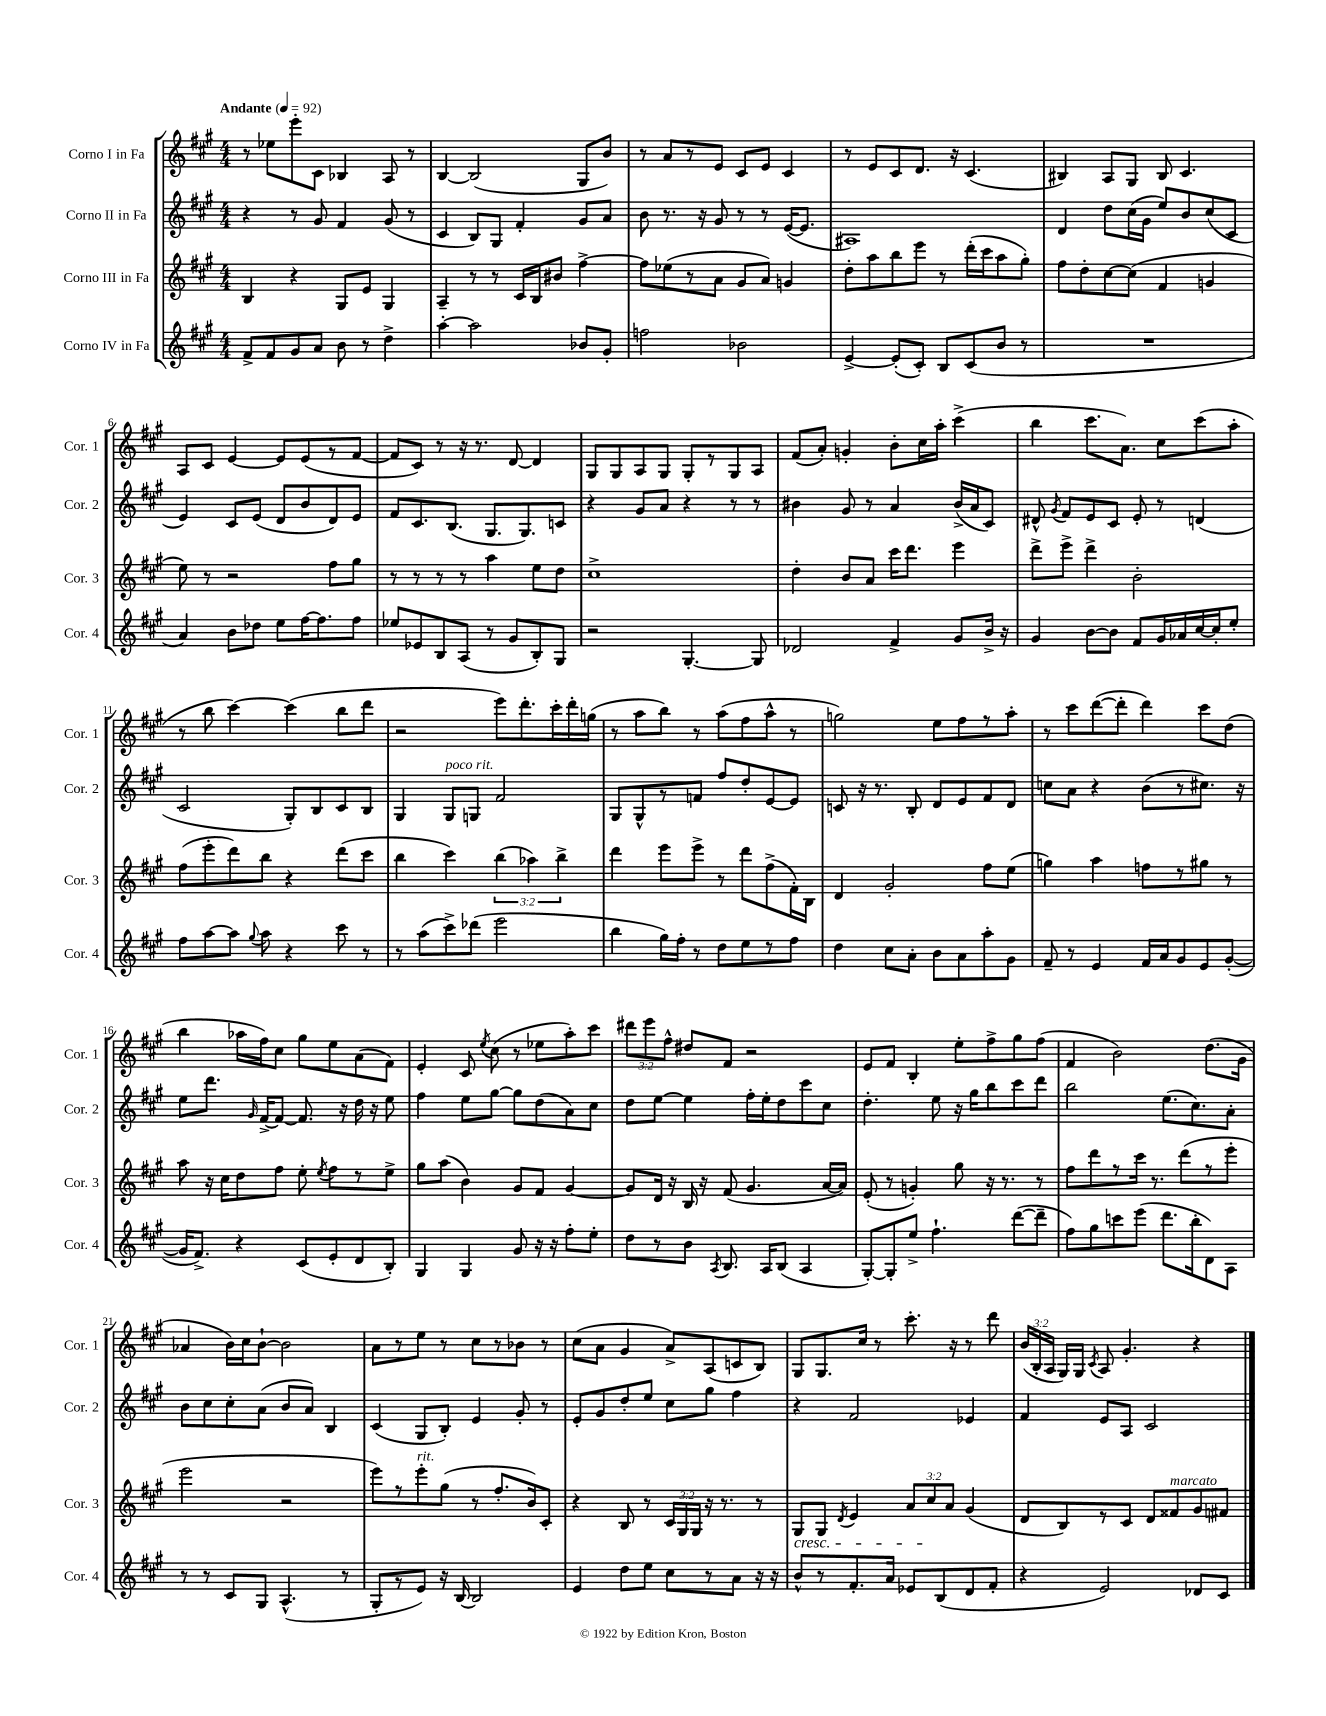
<<
\new StaffGroup <<
\new Staff = "s0" \with { instrumentName = "Corno I in Fa" shortInstrumentName = "Cor. 1" } {
    \clef treble \key a \major \numericTimeSignature \time 4/4 \override Staff.TupletNumber.text = #tuplet-number::calc-fraction-text \tempo "Andante" 4 = 92
    \autoBeamOff r8 ees''8[ e'''8-. cis'8] bes4 a8 r8 |
    b4~ b2( gis8[ b'8]) |
    r8 a'8[ r8 e'8] cis'8[ e'8] cis'4 |
    r8 e'8[ cis'8 d'8.] r16 cis'4.( |
    bis4) a8[ gis8] bis8 cis'4. |
    a8[ cis'8] e'4~ e'8[ e'8( r8 fis'8]~ |
    fis'8[ cis'8]) r8 r16 r8. d'8~ d'4 |
    gis8[ gis8 a8 gis8] gis8[-. r8 gis8 a8] |
    fis'8[( a'8]-.) g'4-. b'8[-. cis''16 a''16]-. cis'''4->( |
    b''4 cis'''8.[ a'8.]) cis''8[ cis'''8( a''8]-. |
    r8 b''8 cis'''4~) cis'''4( b''8[ d'''8] |
    r2 e'''8[) d'''8.-. cis'''16-. d'''16-. g''16]( |
    r8 a''8[ b''8]) r8 a''8[( fis''8 a''8]-^ r8 |
    g''2) e''8[ fis''8 r8 a''8]-. |
    r8 cis'''8[ d'''8~( d'''8]-. d'''4) cis'''8[ d''8]( |
    b''4 aes''16[ fis''16) cis''8] gis''8[ e''8 a'8( fis'8]) |
    e'4-. cis'8 \acciaccatura { e''8 } cis''8( r8 ees''8[ a''8-.) cis'''8] |
    \tuplet 3/2 { dis'''8[ e'''8 fis''8]-^ } dis''8[ fis'8] r2 |
    e'8[ fis'8] b4-. e''8[-. fis''8-> gis''8 fis''8]( |
    fis'4 b'2) d''8.[( gis'16] |
    aes'4 b'16[) cis''16 b'8]~-! b'2 |
    a'8[ r8 e''8] r8 cis''8[ r8 bes'8] r8 |
    cis''8[( a'8] gis'4 a'8[->) a8( c'8 b8]) |
    gis8[ gis8. cis''16] r8 cis'''8.-. r16 r8 d'''8 |
    \tuplet 3/2 { b'16[( b16-. a16] } gis16[) gis16] \acciaccatura { cis'8 } a8 gis'4.-. r4 \bar "|." |
}
\new Staff = "s1" \with { instrumentName = "Corno II in Fa" shortInstrumentName = "Cor. 2" } {
    \clef treble \key a \major \numericTimeSignature \time 4/4
    \autoBeamOff r4 r8 gis'8 fis'4 gis'8( r8 |
    cis'4 b8[) gis8] fis'4-. gis'8[ a'8] |
    b'8 r8. r16 gis'8 r8 r8 e'16[~( e'8.] |
    ais1) |
    d'4 d''8[ cis''16( gis'16] e''8[) b'8 cis''8( cis'8] |
    e'4) cis'8[ e'8]( d'8[ b'8 d'8) e'8] |
    fis'8[ cis'8. b8.]( gis8.[ gis8.) c'8] |
    r4 gis'8[ a'8] r4 r8 r8 |
    bis'4 gis'8 r8 a'4 bis'16[->( a'16 cis'8]) |
    dis'8-^ \acciaccatura { gis'8 } fis'8[ e'8 cis'8] e'8-. r8 d'4( |
    cis'2 gis8[-.) b8 cis'8 b8] |
    gis4 gis8[^\markup { \italic "poco rit." } g8] fis'2 |
    gis8[ gis8-^ r8 f'8] fis''8[ d''8-. e'8~ e'8] |
    c'8 r16 r8. b8-. d'8[ e'8 fis'8 d'8] |
    c''8[ a'8] r4 b'8[( r8 cis''8.]) r16 |
    e''8[ d'''8.] \grace { gis'16 } fis'16[~-> fis'8]~ fis'8. r16 d''16 r16 e''8 |
    fis''4 e''8[ gis''8]~ gis''8[ d''8( a'8) cis''8] |
    d''8[ e''8]~ e''4 fis''16[-. e''16-. d''8 cis'''8 cis''8] |
    d''4.-. e''8 r16 gis''16[ b''8 cis'''8 d'''8] |
    b''2 e''8.[( cis''8.) a'8]-. |
    b'8[ cis''8 cis''8-. a'8]( b'8[ a'8]) b4 |
    cis'4( gis8[ b8]-.) e'4 gis'8-. r8 |
    e'8[-. gis'8 d''8-. e''8] cis''8[ gis''8] fis''4 |
    r4 fis'2 ees'4 |
    fis'4 e'8[ a8] cis'2 \bar "|." |
}
\new Staff = "s2" \with { instrumentName = "Corno III in Fa" shortInstrumentName = "Cor. 3" } {
    \clef treble \key a \major \numericTimeSignature \time 4/4 \override Staff.TupletNumber.text = #tuplet-number::calc-fraction-text
    \autoBeamOff b4 r4 gis8[ e'8] gis4 |
    a4-- r8 r8 cis'16[ b16 bis'8] fis''4~-> |
    fis''8[ ees''8( r8 a'8] gis'8[ a'8]) g'4 |
    d''8[-. a''8 b''8 e'''8] r8 d'''16[-.( cis'''16 a''8 gis''8]-.) |
    fis''8[ d''8-. cis''8~ cis''8]( fis'4 g'4 |
    e''8) r8 r2 fis''8[ gis''8] |
    r8 r8 r8 r8 a''4 e''8[ d''8] |
    cis''1-> |
    d''4-. b'8[ a'8] cis'''16[ d'''8.] e'''4 |
    d'''8[-> e'''8]-> d'''4-> b'2-. |
    fis''8[( e'''8-. d'''8) b''8] r4 d'''8[( cis'''8] |
    b''4 cis'''4) \tuplet 3/2 { b''4( aes''4) b''4-> } |
    d'''4 e'''8[ e'''8]-> r8 d'''8[ fis''8->( fis'16-.) b16] |
    d'4 gis'2-. fis''8[ e''8]( |
    g''4) a''4 f''8[ r8 gis''8] r8 |
    a''8 r16 cis''16[ d''8 fis''8] e''8-. \acciaccatura { e''8 } fis''8[ r8 e''8]-> |
    gis''8[ a''8]( b'4) gis'8[ fis'8] gis'4~ |
    gis'8[ d'16] r16 b16 r16 fis'8( gis'4. a'16[~ a'16]) |
    e'8-.( r8 g'4-.) gis''8 r16 r8. r8 |
    fis''8[ d'''8 r8 cis'''16] r8. d'''8[( r8 e'''8]-. |
    e'''2 r2 |
    e'''8[) r8 e'''8-.^\markup { \italic "rit." } gis''8]( r8 fis''8.[-. b'16) cis'8]-. |
    r4 b8 r8 \tuplet 3/2 { cis'16[ gis16 gis16] } r16 r8. r8 |
    gis8[\cresc gis8] \acciaccatura { d'8 } e'4 \tuplet 3/2 { a'8[ cis''8\! a'8] } gis'4( |
    d'8[ b8) r8 cis'8] d'8[ fisis'8^\markup { \italic "marcato" } gis'8 fis'8] \bar "|." |
}
\new Staff = "s3" \with { instrumentName = "Corno IV in Fa" shortInstrumentName = "Cor. 4" } {
    \clef treble \key a \major \numericTimeSignature \time 4/4
    \autoBeamOff fis'8[-> fis'8 gis'8 a'8] b'8 r8 d''4-> |
    a''4~-. a''2 bes'8[ gis'8]-. |
    f''2 bes'2 |
    e'4~-> e'8[-.( cis'8]-.) b8[ cis'8( b'8] r8 |
    R1 |
    a'4) b'8[ des''8] e''8[ fis''16~ fis''8. fis''8] |
    ees''8[ ees'8 b8 a8]( r8 gis'8[ b8-.) gis8] |
    r2 gis4.~-. gis8 |
    des'2 fis'4-> gis'8[ b'16]-> r16 |
    gis'4 b'8[~ b'8] fis'8[ gis'16 aes'16 cis''16~ cis''16-. e''8]-. |
    fis''8[ a''8~ a''8] \appoggiatura { gis''8 } a''8 r4 cis'''8 r8 |
    r8 a''8[( cis'''8->) des'''8]( e'''2 |
    b''4 gis''16[) fis''16]-. r8 d''8[ e''8 r8 fis''8] |
    d''4 cis''8[ a'8]-. b'8[ a'8 a''8-. gis'8] |
    fis'8-- r8 e'4 fis'16[ a'16 gis'8 e'8 gis'8]~-.( |
    gis'16[ fis'8.]->) r4 cis'8[( e'8-. d'8 b8]-.) |
    gis4 gis4 gis'8 r16 r16 fis''8[-. e''8]-. |
    d''8[ r8 b'8] \acciaccatura { a8 } b8. a16[ b8]( a4 |
    gis8[~-.) gis8-. e''8]-> fis''4.-! d'''8[~( d'''8]-- |
    fis''8[) gis''8 c'''8 e'''8]( d'''8.[ b''16-. d'8) a8] |
    r8 r8 cis'8[ gis8] a4.-^( r8 |
    gis8[-. r8 e'8]) r16 b16~ b2 |
    e'4 d''8[ e''8] cis''8[ r8 a'8] r16 r16 |
    b'8[-^ r8 fis'8.-. a'16] ees'8[ b8( d'8 fis'8]-. |
    r4 e'2) des'8[ cis'8] \bar "|." |
}
>>
>>
